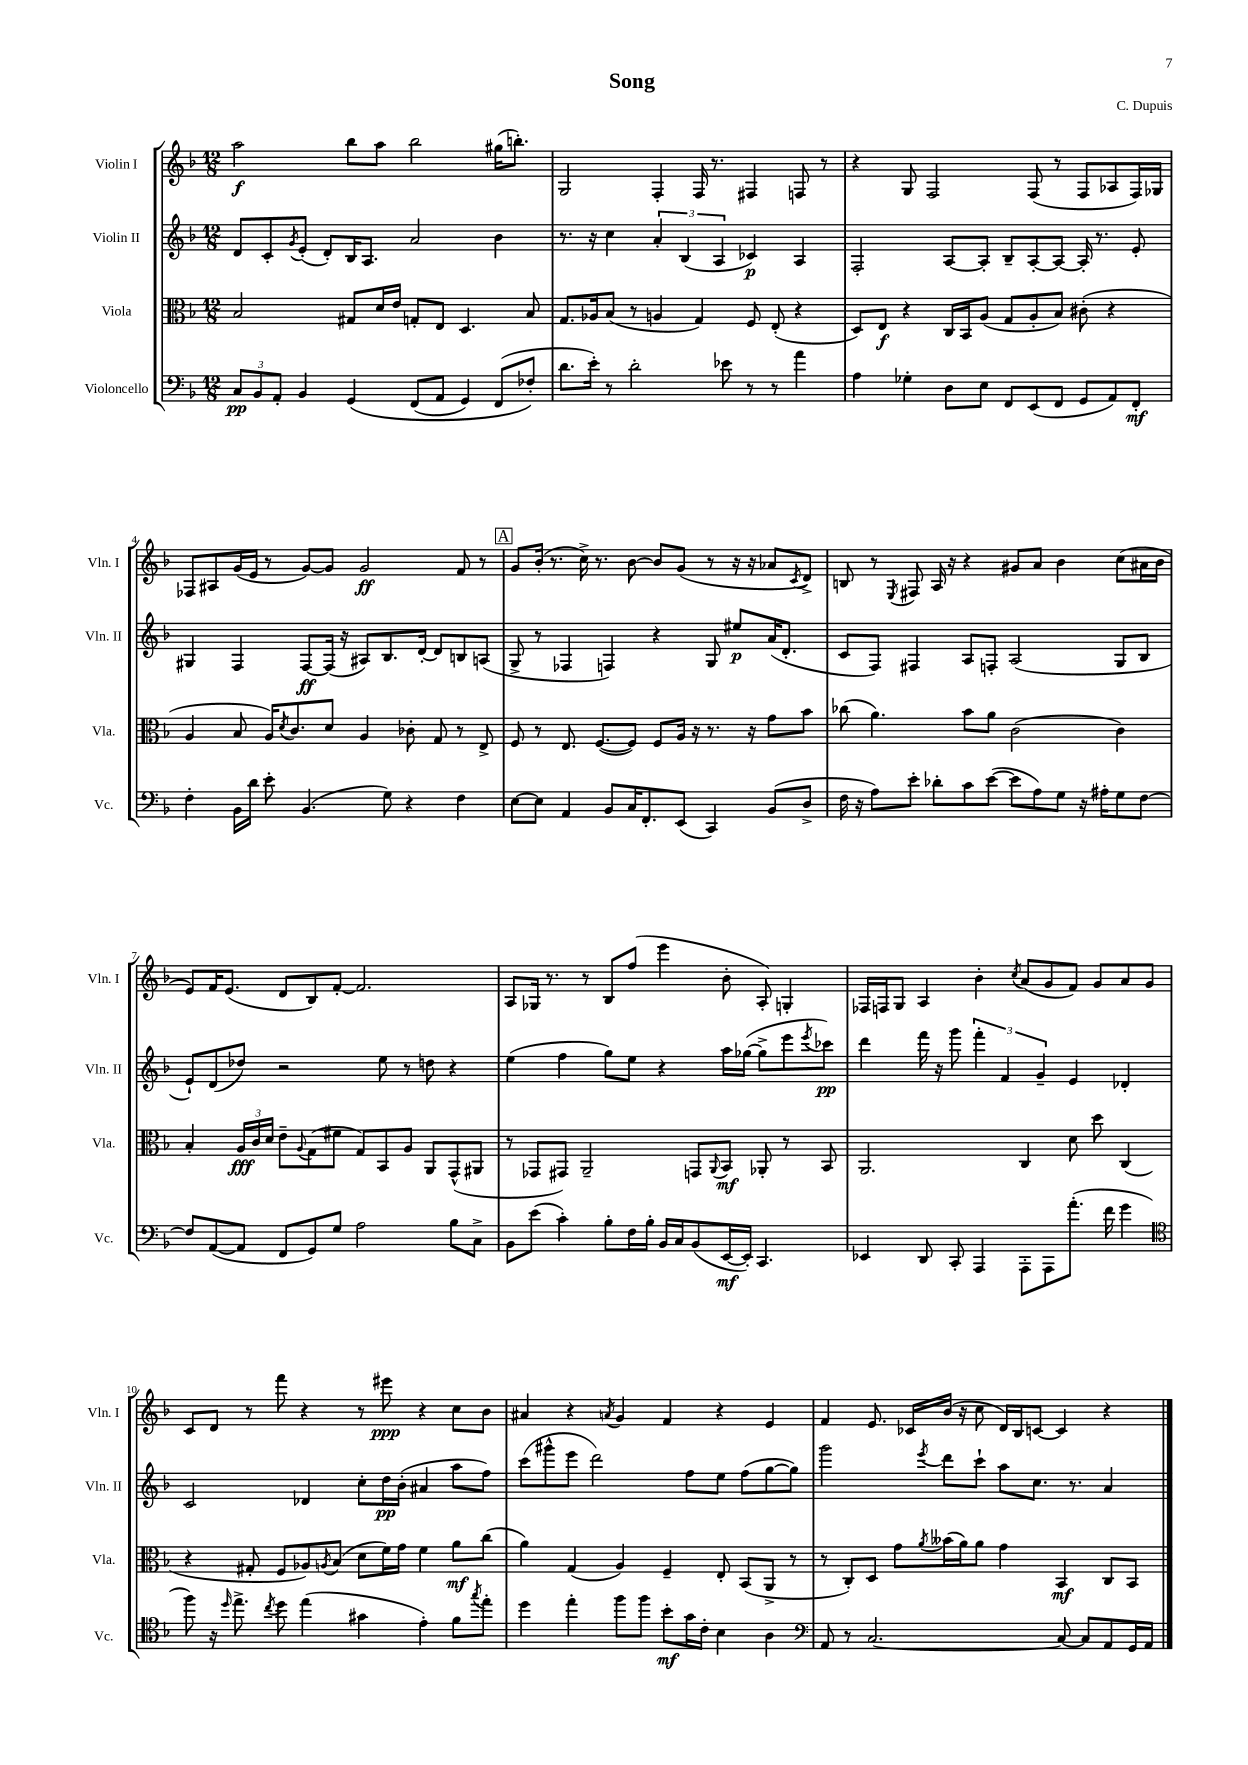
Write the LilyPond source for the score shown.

\header { title = "Song" composer = "C. Dupuis" }
<<
\new StaffGroup <<
\new Staff = "s0" \with { instrumentName = "Violin I" shortInstrumentName = "Vln. I" } {
    \clef treble \key f \major \numericTimeSignature \time 12/8
    a''2\f bes''8 a''8 bes''2 gis''16( b''8.-.) |
    g2 f4-. f16 r8. fis4 f8 r8 |
    r4 g8 f2 f8( r8 f8 aes8 f16) ges16 |
    fes8 ais8 g'16( e'16 r8 g'8~) g'8 g'2\ff f'8 r8 |
    \mark \markup { \box "A" } g'8 bes'16-.( r8. c''16->) r8. bes'8~ bes'8 g'8( r8 r16 r16 aes'8 \acciaccatura { c'8 } d'8->) |
    b8 r8 \acciaccatura { e8 } fis8 a16 r16 r4 gis'8 a'8 bes'4 c''8( ais'16 bes'16 |
    e'8) f'16 e'8.( d'8 bes8) f'8~-. f'2. |
    a8 ges16 r8. r8 bes8 f''8( e'''4 bes'8-. a8-.) g4-. |
    fes16 f16 g8 a4 bes'4-. \acciaccatura { c''8 } a'8( g'8 f'8) g'8 a'8 g'8 |
    c'8 d'8 r8 f'''8 r4 r8 eis'''8\ppp r4 c''8 bes'8 |
    ais'4 r4 \acciaccatura { a'8 } g'4 f'4 r4 e'4 |
    f'4 e'8. ces'16 bes'16( r16 c''8 d'16) bes16 c'8~ c'4 r4 \bar "|." |
}
\new Staff = "s1" \with { instrumentName = "Violin II" shortInstrumentName = "Vln. II" } {
    \clef treble \key f \major \numericTimeSignature \time 12/8
    d'8 c'8-. \acciaccatura { g'8 } e'8-.( d'8-.) bes16 a8. a'2 bes'4 |
    r8. r16 c''4 \tuplet 3/2 { a'4-. bes4( a4 } ces'4\p) a4 |
    f2-. a8~ a8-. bes8-- a8~-. a8~ a16-. r8. e'8-. |
    gis4 f4 f8~\ff f16( r16 ais8) bes8. d'16~-. d'8 b8 a8( |
    \mark \markup { \box "A" } g8-> r8 fes4 f4) r4 g8 eis''8\p a'16( d'8.-. |
    c'8 f8) fis4 a8 f8-. a2( g8 bes8 |
    e'8-!) d'8( des''8) r2 e''8 r8 d''8 r4 |
    e''4( f''4 g''8) e''8 r4 a''16 ges''16~( ges''8-> e'''8 \acciaccatura { e'''8 } ces'''8\pp) |
    d'''4 f'''16 r16 g'''8 \tuplet 3/2 { f'''4-. f'4 g'4-- } e'4 des'4-. |
    c'2 des'4 c''8-. d''16\pp bes'16-.( ais'4 a''8 f''8) |
    c'''8( gis'''8-^ e'''8 d'''2) f''8 e''8 f''8( g''8~ g''8) |
    g'''2 \acciaccatura { e'''8 } d'''8 c'''8-! a''8 c''8. r8. a'4 \bar "|." |
}
\new Staff = "s2" \with { instrumentName = "Viola" shortInstrumentName = "Vla." } {
    \clef alto \key f \major \numericTimeSignature \time 12/8
    bes2 gis8 d'16 e'16 g8-. e8 d4. bes8 |
    g8. aes16 bes8( r8 a4 g4) f8 e8-.( r4 |
    d8) e8\f r4 c16 bes,16 a8( g8 a8-. bes8) cis'8-.( r4 |
    a4 bes8 a16) \acciaccatura { d'8 } c'8. d'8 a4 ces'8-. g8 r8 e8-> |
    \mark \markup { \box "A" } f8 r8 e8. f8.~( f8) f8 a16 r16 r8. r16 g'8 bes'8 |
    ces''8( a'4.) bes'8 a'8 c'2( c'4) |
    bes4-. \tuplet 3/2 { a16\fff c'16 d'16 } e'8-- \appoggiatura { a8 } g8( fis'8 g8) bes,8 a8 a,8 g,8-^( ais,8 |
    r8 ges,8 gis,8) a,2-- g,8 \appoggiatura { a,8 } bes,8\mf aes,8-. r8 bes,8 |
    a,2. c4 d'8 d''8 c4( |
    r4 gis8-. f8 aes8) \acciaccatura { a8 } bes8( d'8 f'16) g'16 f'4 a'8\mf c''8( |
    a'4) g4( a4) f4-- e8-. bes,8( a,8-> r8 |
    r8 c8-.) d8 g'8 \acciaccatura { a'8 } beses'16( a'16) a'8 g'4 bes,4\mf c8 bes,8 \bar "|." |
}
\new Staff = "s3" \with { instrumentName = "Violoncello" shortInstrumentName = "Vc." } {
    \clef bass \key f \major \numericTimeSignature \time 12/8
    \tuplet 3/2 { c8\pp bes,8 a,8-. } bes,4 g,4\( f,8( a,8 g,4) f,8( fes8-.\) |
    d'8. e'16-.) r8 d'2-. ees'8 r8 r8 a'4 |
    a4 ges4-. d8 e8 f,8 e,8( f,8 g,8 a,8) f,8-.\mf |
    f4-. bes,16 d'16 e'8-. bes,4.( g8) r4 f4 |
    \mark \markup { \box "A" } e8~ e8 a,4 bes,8 c16 f,8.-. e,8( c,4) bes,8( d8-> |
    f16 r16 a8) e'8-. des'8-. c'8 e'8~( e'8 a8) g8 r16 ais16-. g8 f8~ |
    f8 a,8~( a,8 f,8 g,8) g8 a2 bes8 c8-> |
    bes,8 e'8( c'4-.) bes8-. f16 bes16-. bes,16 c16 bes,8( e,16~\mf e,16-.) c,4. |
    ees,4 d,8 c,8-. a,,4 a,,8-. a,,8 a'8.-.( f'16 g'4 |
    \clef tenor f''8) r16 \grace { d''16 } e''8.-> \acciaccatura { c''8 } d''8 e''4( gis'4 e'4-.) f'8 \acciaccatura { g''8 } e''8-. |
    d''4 e''4-. f''8 f''8 bes'8-.\mf g'16 c'16-. bes4 a4 |
    \clef bass a,8 r8 c2.~ c8~ c8 a,8 g,16 a,16 \bar "|." |
}
>>
>>
